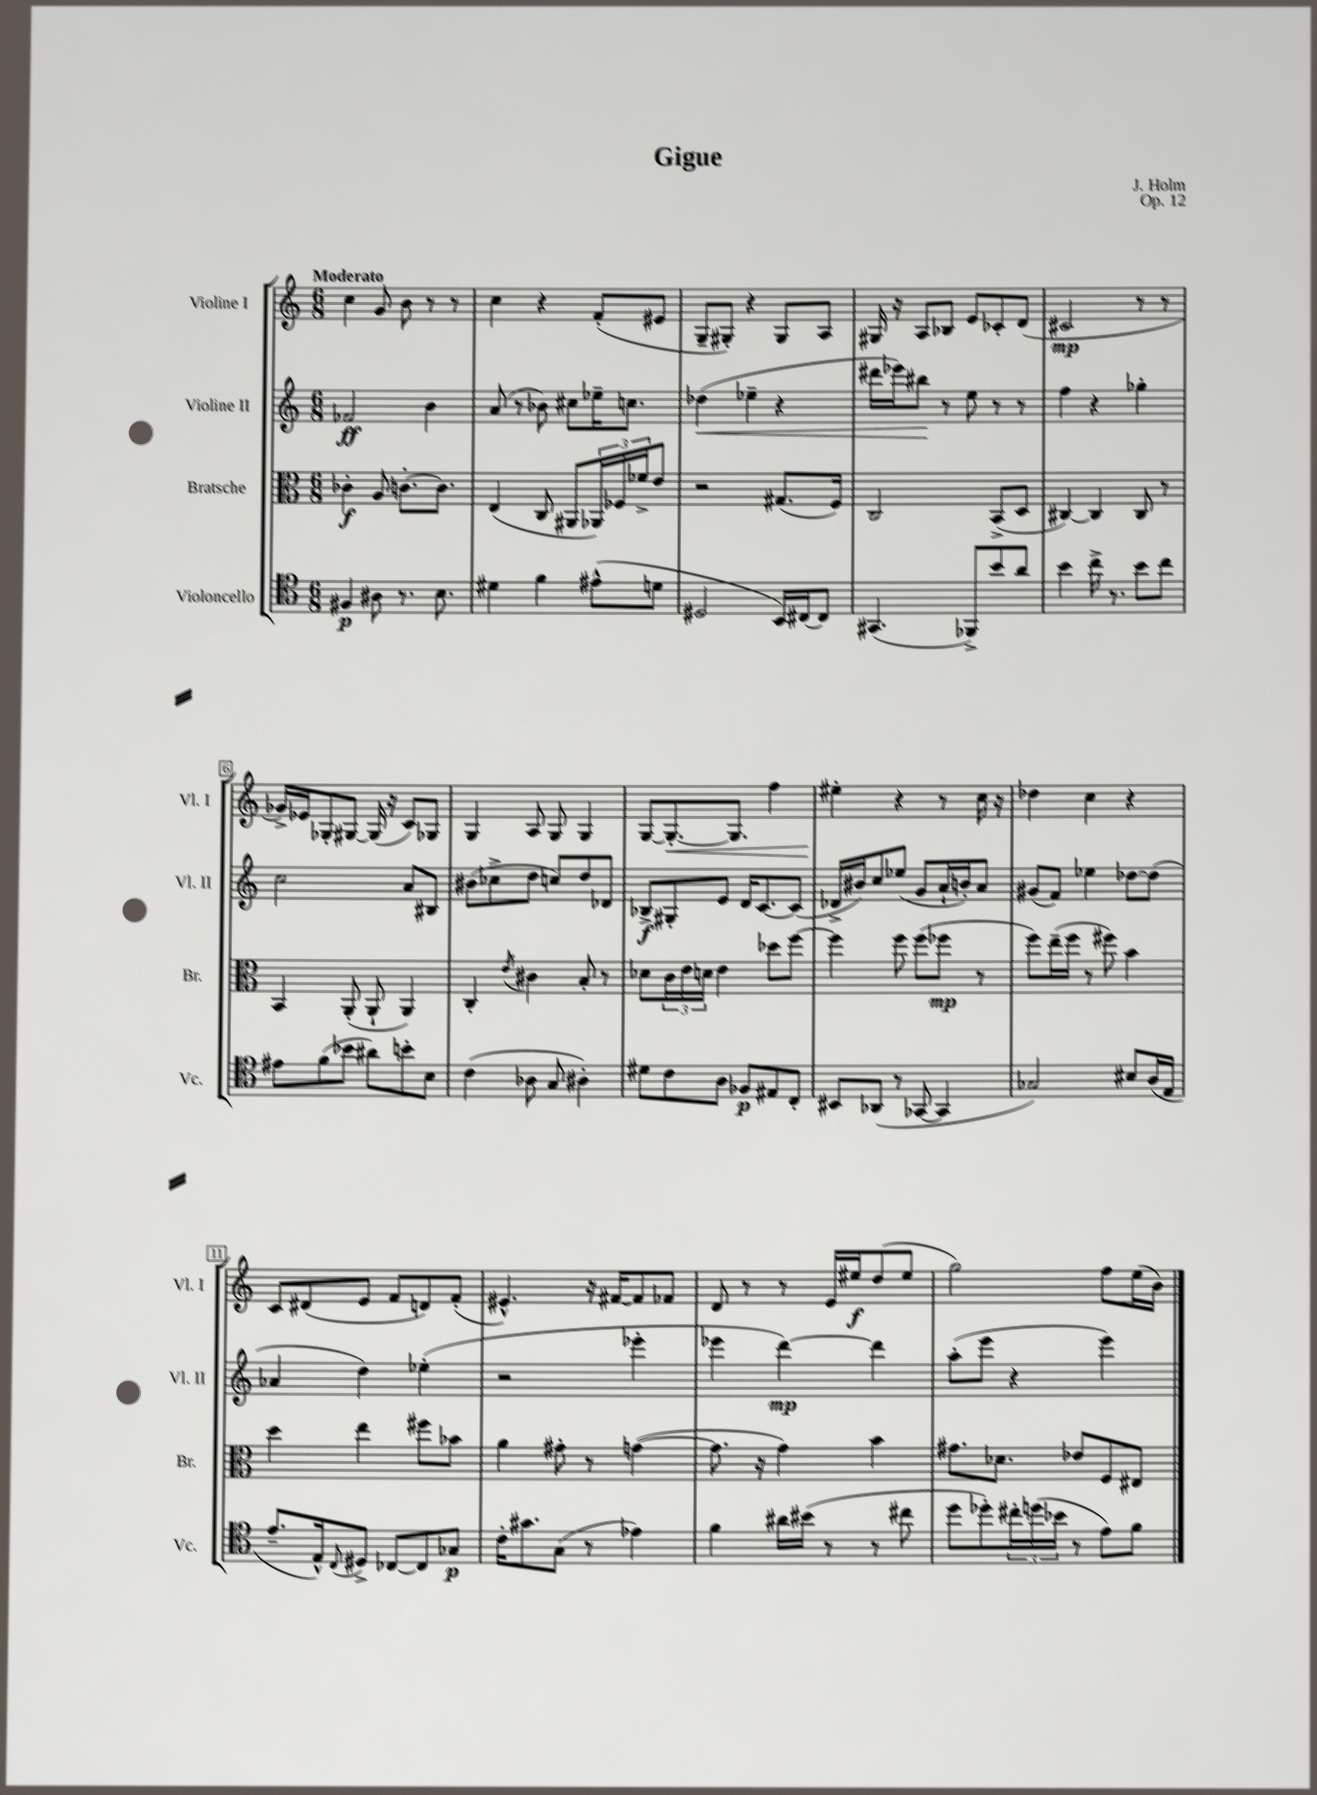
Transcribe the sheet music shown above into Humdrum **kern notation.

**kern	**dynam	**kern	**dynam	**kern	**dynam	**kern	**dynam
*part4	*part4	*part3	*part3	*part2	*part2	*part1	*part1
*staff4	*staff4	*staff3	*staff3	*staff2	*staff2	*staff1	*staff1
*I"Violoncello	*	*I"Bratsche	*	*I"Violine II	*	*I"Violine I	*
*I'Vc.	*	*I'Br.	*	*I'Vl. II	*	*I'Vl. I	*
*clefC4	*	*clefC3	*	*clefG2	*	*clefG2	*
*k[]	*	*k[]	*	*k[]	*	*k[]	*
*M6/8	*	*M6/8	*	*M6/8	*	*M6/8	*
=1	=1	=1	=1	=1	=1	=1	=1
!	!	!	!	!	!	!LO:TX:a:B:t=Moderato	!
4F#X/	p	4c-X'\	f	2f-X/	ff	4cc\	.
8A#X\	.	8A/	.	.	.	8g/	.
8.r	.	[8.cn'\L	.	.	.	8b\	.
.	.	.	.	4b\	.	8r	.
8.B\	.	8.c\J]	.	.	.	.	.
.	.	.	.	.	.	8r	.
=2	=2	=2	=2	=2	=2	=2	=2
4d#X\	.	(4E/	.	(8a/	.	4cc\	.
.	.	.	.	8r	.	.	.
4f\	.	8C/	.	8b-X\)	.	4r	.
.	.	8AA#X/L	.	8cc#X\L	.	.	.
(8e#X^^\L	.	24AA-X/L)	.	16ee-X~\K	.	(8f'/L	.
.	.	24F-X/	.	.	.	.	.
.	.	.	.	8.ccn\J	.	.	.
.	.	24f-X^/J	.	.	.	.	.
8dn\J	.	8e/J	.	.	.	8e#X/J	.
=3	=3	=3	=3	=3	=3	=3	=3
!	!	!	!	!	!LO:HP:b	!	!
2D#X/	.	2r	.	(4dd-X\	<	8G~/L	.
.	.	.	.	.	.	8G#X'/J)	.
.	.	.	.	4ee-X~\	.	4r	.
16BB/LL)	.	(8.G#X/L	.	4r	.	8G#/L	.
[16C#X/J	.	.	.	.	.	.	.
8C#/J]	.	.	.	.	.	8A/J	.
.	.	16F/Jk)	.	.	.	.	.
=4	=4	=4	=4	=4	=4	=4	=4
(4.GG#X/	.	2C/	.	16ddd#X\LL	.	16G#X/	.
.	.	.	.	16eee-X\J)	.	16r	.
.	.	.	.	8bb#X\J	.	8A/L	.
.	.	.	.	8r	[	8B-X/J	.
8FF-X^/L)	.	.	.	8ee\	.	8e/L	.
8b/	.	(8BB^/L	.	8r	.	8c-X'/	.
8a/J	.	8D/J	.	8r	.	(8d/J	.
=5	=5	=5	=5	=5	=5	=5	=5
4b\	.	[4C#X/)	.	4ff\	.	2c#X/	mp
16cc^\	.	4C#/]	.	4r	.	.	.
8.r	.	.	.	.	.	.	.
8b\L	.	8C#/	.	4gg-X'\	.	8r	.
8cc\J	.	8r	.	.	.	8r	.
!!LO:LB:g=z
=6	=6	=6	=6	=6	=6	=6	=6
8e#X\L	.	4BB/	.	2cc\	.	16g-X^/LL)	.
.	.	.	.	.	.	16e-X/J	.
(8f\	.	.	.	.	.	8G-X'/	.
8b-X\J	.	(8AA'/	.	.	.	[8G#X/J	.
8a#X\L)	.	8AA`/	.	.	.	(16G#/]	.
.	.	.	.	.	.	16r	.
8bn'\	.	4AA/)	.	8a/L	.	8c/L)	.
8B\J	.	.	.	8B#X/J	.	8G-X/J	.
=7	=7	=7	=7	=7	=7	=7	=7
(4c\	.	4C'/	.	(8b#X\L	.	4G/	.
.	.	.	.	8cc-X^\	.	.	.
.	.	8qe/	.	.	.	.	.
8A-X\	.	4c#X\	.	8dd\J	.	8A/	.
8G/	.	.	.	8ccn/L)	.	8G/	.
4A#X'\)	.	8B'/	.	8dd/	.	4G/	.
.	.	8r	.	8d-X/J	.	.	.
=8	=8	=8	=8	=8	=8	=8	=8
8d#X\L	.	8d-X\L	.	8B-X^/L	f	[8G/L	.
!	!	!	!	!	!	!	!LO:HP:b
8c\	.	24c\L	.	8G#X'/	.	8.G'/_	<
.	.	24e\	.	.	.	.	.
.	.	24dn\JJ	.	.	.	.	.
8A\J	.	4e\	.	8e/J	.	.	.
.	.	.	.	.	.	8.G/J]	.
8F-X/L	p	.	.	16d/KL	.	.	.
.	.	.	.	[8.c/	.	.	.
8E#X/	.	8dd-X\L	.	.	.	4ff\	.
8C'/J	.	[8ff\J	.	(8c/J]	.	.	.
=9	=9	=9	=9	=9	=9	=9	=9
8BB#X/L	.	4ff\]	.	16d-X^/LL	.	4ee#X'\	.
.	.	.	.	16b#X/J)	.	.	.
(8AA-X/J	.	.	.	8cc/	.	.	.
8r	.	8ff\	.	(8ee-X/J	.	4r	[
[8GG-X/	.	(8ff\L	.	8g/L	.	.	.
4GG-/]	.	8ff-X\J	mp	16a`/L	.	8r	.
.	.	.	.	16bn'/J)	.	.	.
.	.	8r	.	8a/J	.	16cc\	.
.	.	.	.	.	.	16r	.
=10	=10	=10	=10	=10	=10	=10	=10
2G-X/)	.	8ff\L)	.	(8g#X/L	.	4dd-X\	.
.	.	(16ee~\L	.	8f/J)	.	.	.
.	.	16ff\JJ	.	.	.	.	.
.	.	8r	.	4ee-X\	.	4cc\	.
.	.	8ff#X\)	.	.	.	.	.
8B#X/L	.	4b\	.	[8dd-X\L	.	4r	.
(16A/L	.	.	.	(8dd-\J]	.	.	.
16E/JJ	.	.	.	.	.	.	.
!!LO:LB:g=z
=11	=11	=11	=11	=11	=11	=11	=11
8.e~/L	.	4dd\	.	4a-X/	.	8c/L	.
.	.	.	.	.	.	(8d#X/	.
16E^^/k)	.	.	.	.	.	.	.
8qqC/	.	.	.	.	.	.	.
8D#X^/J	.	4ee\	.	4dd\)	.	8e/J	.
[8C-X/L	.	.	.	.	.	8f/L	.
8C-/]	.	8ff#X\L	.	(4ee-X'\	.	8dn/)	.
8G-X/J	p	8b-X\J	.	.	.	(8f'/J	.
=12	=12	=12	=12	=12	=12	=12	=12
16c'\KL	.	4a\	.	2r	.	4.e#X^^/)	.
8.g#X\	.	.	.	.	.	.	.
(8G\J	.	8g#X'\	.	.	.	.	.
8r	.	8r	.	.	.	16r	.
.	.	.	.	.	.	[16f#X/KL	.
4e-X\)	.	([4gn\	.	4eee-X'\	.	8f#/]	.
.	.	.	.	.	.	8f-X/J	.
=13	=13	=13	=13	=13	=13	=13	=13
4f\	.	8.g\]	.	4eee-X\	.	8d/	.
.	.	.	.	.	.	8r	.
.	.	16r	.	.	.	.	.
16a#X\LL	.	4g\)	.	[4ddd\)	mp	8r	.
(16b#X\JJ	.	.	.	.	.	.	.
8r	.	.	.	.	.	16e/LL	.
.	.	.	.	.	.	16ee#X/J	f
8r	.	4b\	.	4ddd\]	.	(8dd/	.
8cc#X\	.	.	.	.	.	8ee#/J	.
=14	=14	=14	=14	=14	=14	=14	=14
8dd\L	.	8.g#X\L	.	(8aa'\L	.	2gg\)	.
8dd-X'\)	.	.	.	8eee\J	.	.	.
.	.	8.d-X\J	.	.	.	.	.
24cc#X'\L	.	.	.	4r	.	.	.
(24ddn\	.	.	.	.	.	.	.
24b-X\JJ	.	.	.	.	.	.	.
8r	.	8e-X/L	.	.	.	.	.
8e\L)	.	8F/	.	4eee\)	.	8ff\L	.
8f\J	.	8E#X/J	.	.	.	(16ee\L	.
.	.	.	.	.	.	16b\JJ)	.
==	==	==	==	==	==	==	==
*-	*-	*-	*-	*-	*-	*-	*-
